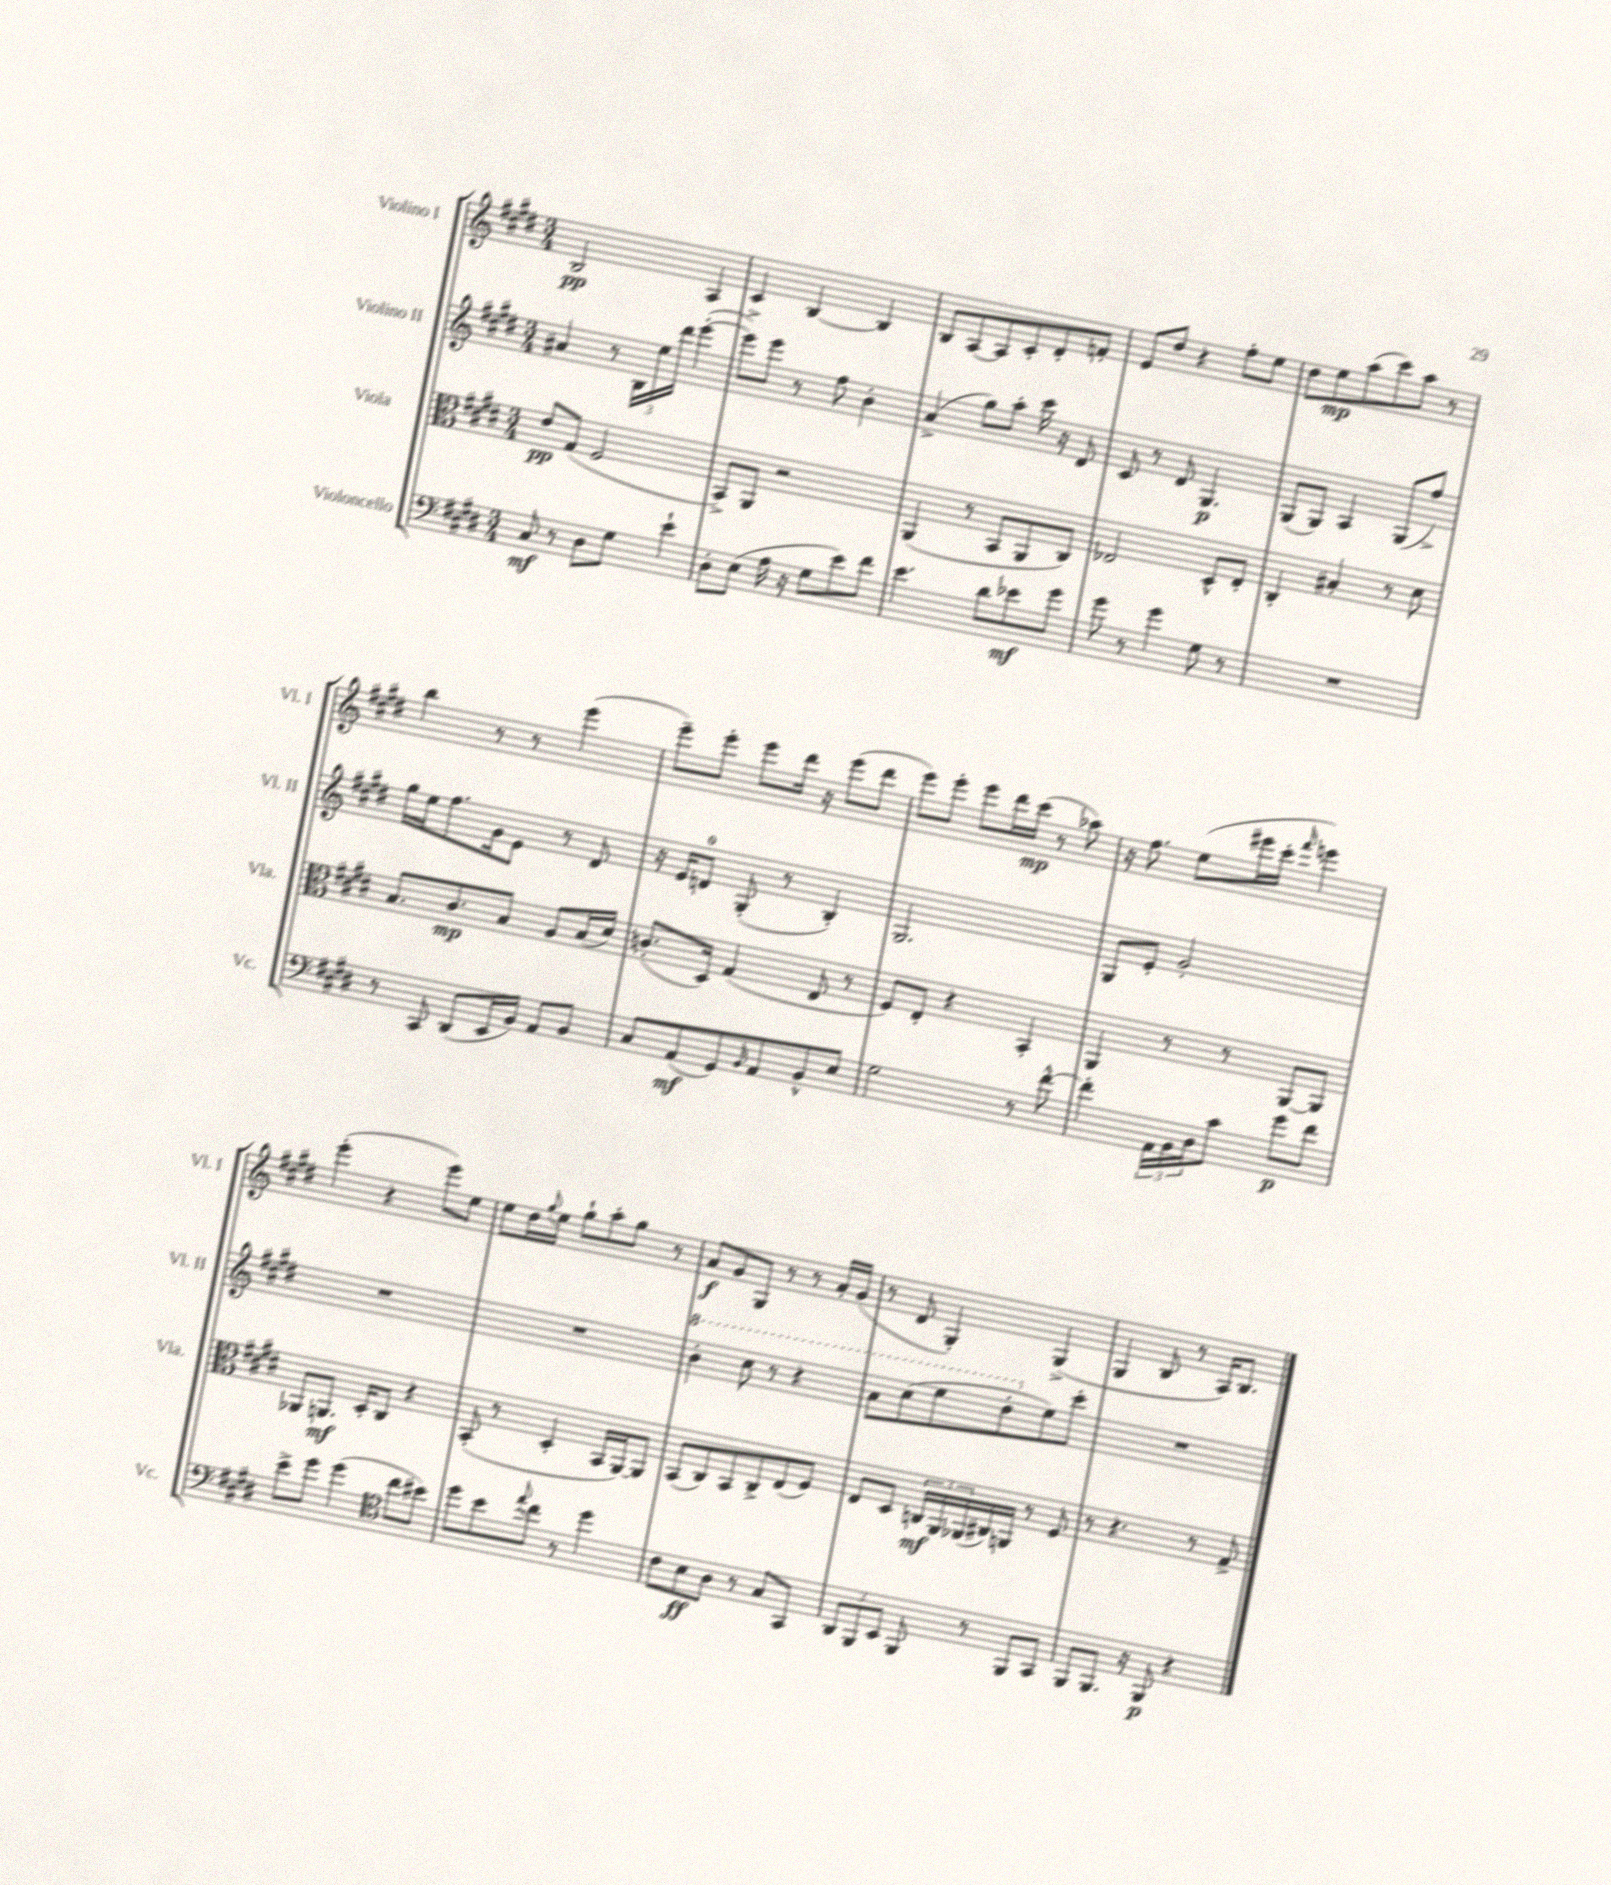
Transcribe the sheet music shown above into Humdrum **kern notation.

**kern	**dynam	**kern	**dynam	**kern	**dynam	**kern	**dynam
*part4	*part4	*part3	*part3	*part2	*part2	*part1	*part1
*staff4	*staff4	*staff3	*staff3	*staff2	*staff2	*staff1	*staff1
*I"Violoncello	*	*I"Viola	*	*I"Violino II	*	*I"Violino I	*
*I'Vc.	*	*I'Vla.	*	*I'Vl. II	*	*I'Vl. I	*
*clefF4	*	*clefC3	*	*clefG2	*	*clefG2	*
*k[f#c#g#d#]	*	*k[f#c#g#d#]	*	*k[f#c#g#d#]	*	*k[f#c#g#d#]	*
*M3/4	*	*M3/4	*	*M3/4	*	*M3/4	*
=1	=1	=1	=1	=1	=1	=1	=1
8C#/	mf	8e/L	pp	4a#X/	.	2B/	pp
8r	.	(8G#/J	.	.	.	.	.
8D#\L	.	2F#/	.	8r	.	.	.
8G#\J	.	.	.	24B\LL	.	.	.
.	.	.	.	24ee\	.	.	.
.	.	.	.	24ddd#\JJ	.	.	.
4e`\	.	.	.	([4eee'\	.	4A/	.
=2	=2	=2	=2	=2	=2	=2	=2
8D#'\L	.	8BB^/L)	.	8eee^\L])	.	4c#/	.
(8E\J	.	8AA/J	.	8eee\J	.	.	.
16A\	.	2r	.	8r	.	[4B/	.
16r	.	.	.	.	.	.	.
8G#\L	.	.	.	8ff#\	.	.	.
8e\)	.	.	.	4b'\	.	4B/]	.
8f#\J	.	.	.	.	.	.	.
=3	=3	=3	=3	=3	=3	=3	=3
4.e\	.	(4AA/	.	(4a^/	.	8B/L	.
.	.	.	.	.	.	[8A/	.
.	.	8r	.	8gg#\L)	.	8A/]	.
8d#\L	.	8BB/L	.	8aa'\J	.	8c#'/	.
8e-X\	mf	8AA/	.	16ccc#\	.	8d#'/	.
.	.	.	.	16r	.	.	.
8g#\J	.	8C#/J)	.	8d#/	.	8fn'/J	.
=4	=4	=4	=4	=4	=4	=4	=4
8g#\	.	2E-X/	.	8c#/	.	8e/L	.
8r	.	.	.	8r	.	8dd#/J	.
4g#\	.	.	.	8d#/	.	4r	.
.	.	.	.	4.G#/	p	.	.
8G#\	.	8D#^^/L	.	.	.	8ff#'\L	.
8r	.	8E-'/J	.	.	.	8ee\J	.
=5	=5	=5	=5	=5	=5	=5	=5
2.r	.	4C#'/	.	(8G#/L	.	8dd#\L	.
.	.	.	.	8G#/J)	.	8ee\	mp
.	.	4B#X'/	.	4A/	.	(8aa\	.
.	.	.	.	.	.	8ccc#\)	.
.	.	8r	.	(8G#/L	.	8aa\J	.
.	.	8d#\	.	8ff#^/J)	.	8r	.
!!LO:LB:g=z
=6	=6	=6	=6	=6	=6	=6	=6
8r	.	8.B/L	.	16gg#\LL	.	4bb\	.
.	.	.	.	16ee\J	.	.	.
8CC#/	.	.	.	8.ff#\	.	.	.
.	.	8.c#/	mp	.	.	.	.
(8DD#/L	.	.	.	.	.	8r	.
.	.	.	.	16g#\k	.	.	.
16EE/L	.	8B/J	.	8e\J	.	8r	.
16BB/JJ)	.	.	.	.	.	.	.
8AA/L	.	8A/L	.	8r	.	(4eee\	.
8BB/J	.	(16B/L	.	8d#/	.	.	.
.	.	16d#/JJ)	.	.	.	.	.
=7	=7	=7	=7	=7	=7	=7	=7
8C#/L	.	(8.cn'/L	.	16r	.	8eee~\L)	.
.	.	.	.	16e/KL	.	.	.
(8AA/	mf	.	.	8dn/J	.	8eee'\J	.
.	.	16D#/Jk)	.	.	.	.	.
8GG#/)	.	(4G#/	.	(8G#'/	.	8eee\L	.
16qqBB/	.	.	.	.	.	.	.
8AA/	.	.	.	8r	.	16ddd#\Jk	.
.	.	.	.	.	.	16r	.
8BB^^/	.	8E/	.	4B'/)	.	(8eee\L	.
8E/J	.	8r	.	.	.	8ddd#\J	.
=8	=8	=8	=8	=8	=8	=8	=8
2G#\	.	8F#/L)	.	2.G#/	.	8eee\L)	.
.	.	8E'/J	.	.	.	8eee'\J	.
.	.	4r	.	.	.	8eee\L	.
.	.	.	.	.	.	16ddd#\L	.
.	.	.	.	.	.	(16ccc#\JJ	mp
8r	.	4BB'/	.	.	.	8r	.
[8f#^^\	.	.	.	.	.	8aa-X\)	.
=9	=9	=9	=9	=9	=9	=9	=9
4f#'\]	.	4AA/	.	8G#/L	.	16r	.
.	.	.	.	.	.	8.ff#\	.
.	.	.	.	8e'/J	.	.	.
24AA\LL	.	8r	.	2g#'/	.	(8ee\L	.
24BB\	.	.	.	.	.	.	.
24D#\J	.	.	.	.	.	.	.
8c#\J	.	8r	.	.	.	16eee#X\L	.
.	.	.	.	.	.	16ccc#'\JJ	.
.	.	.	.	.	.	16qqfff#/	.
8g#\L	p	[8AA/L	.	.	.	4eeen\)	.
8f#\J	.	8AA/J]	.	.	.	.	.
!!LO:LB:g=z
=10	=10	=10	=10	=10	=10	=10	=10
8e^\L	.	8AA-X/L	.	2.r	.	(4eee'\	.
8g#\J	.	8.AAn/J	mf	.	.	.	.
(4g#\	.	.	.	.	.	4r	.
.	.	16D#'/KL	.	.	.	.	.
.	.	8C#/J	.	.	.	.	.
*clefC4	*	*	*	*	*	*	*
8cc#\L	.	4r	.	.	.	8eee\L)	.
8b#X\J)	.	.	.	.	.	8ee\J	.
=11	=11	=11	=11	=11	=11	=11	=11
8dd#\L	.	(8BB'/	.	2.r	.	8ee\L	.
8b\	.	8r	.	.	.	16dd#\L	.
.	.	.	.	.	.	8qqgg#/	.
.	.	.	.	.	.	16ee\JJ	.
8qqee/	.	.	.	.	.	.	.
8cc#\J	.	4D#'/	.	.	.	8gg#`\L	.
8r	.	.	.	.	.	8aa'\	.
4dd#\	.	16BB/LL	.	.	.	8gg#\J	.
.	.	[16AA/J)	.	.	.	.	.
.	.	8AA/J]	.	.	.	8r	.
=12	=12	=12	=12	=12	=12	=12	=12
*	*	*	*	*8va	*	*	*
8c#\L	.	(8BB/L	.	4bb'\	.	8a/L	f
8B\	ff	8C#/)	.	.	.	8g#/	.
8A\J	.	8BB/	.	8ccc#\	.	8G#/J	.
8r	.	8C#^/	.	8r	.	8r	.
8G#/L	.	(8E/	.	4r	.	8r	.
8GG#/J	.	8F#/J)	.	.	.	16a'/LL	.
.	.	.	.	.	.	(16g#/JJ	.
=13	=13	=13	=13	=13	=13	=13	=13
12AA/L	.	8E/L	.	8aa\L	.	8r	.
12FF#/	.	.	.	.	.	.	.
.	.	8D#/J	.	(8ccc#\	.	8d#/	.
12BB/J	.	.	.	.	.	.	.
8FF#/	.	24Cn/LL	mf	8eee\	.	4G#'/)	.
.	.	24AA/	.	.	.	.	.
.	.	(24AA-X/	.	.	.	.	.
8r	.	16C#X/)	.	8ddd#'\	.	.	.
.	.	16AAn/JJ	.	.	.	.	.
*	*	*	*	*X8va	*	*	*
8FF#/L	.	8r	.	8ee\)	.	(4G#^/	.
8GG#/J	.	8F#/	.	8ccc#'\J	.	.	.
=14	=14	=14	=14	=14	=14	=14	=14
8FF#/L	.	8r	.	2.r	.	4G#/	.
8.FF#/J	.	4.r	.	.	.	.	.
.	.	.	.	.	.	8B/	.
16r	.	.	.	.	.	.	.
8FF#/	p	.	.	.	.	8r	.
4r	.	8r	.	.	.	16A/KL)	.
.	.	.	.	.	.	8.B/J	.
.	.	8G#^/	.	.	.	.	.
==	==	==	==	==	==	==	==
*-	*-	*-	*-	*-	*-	*-	*-
